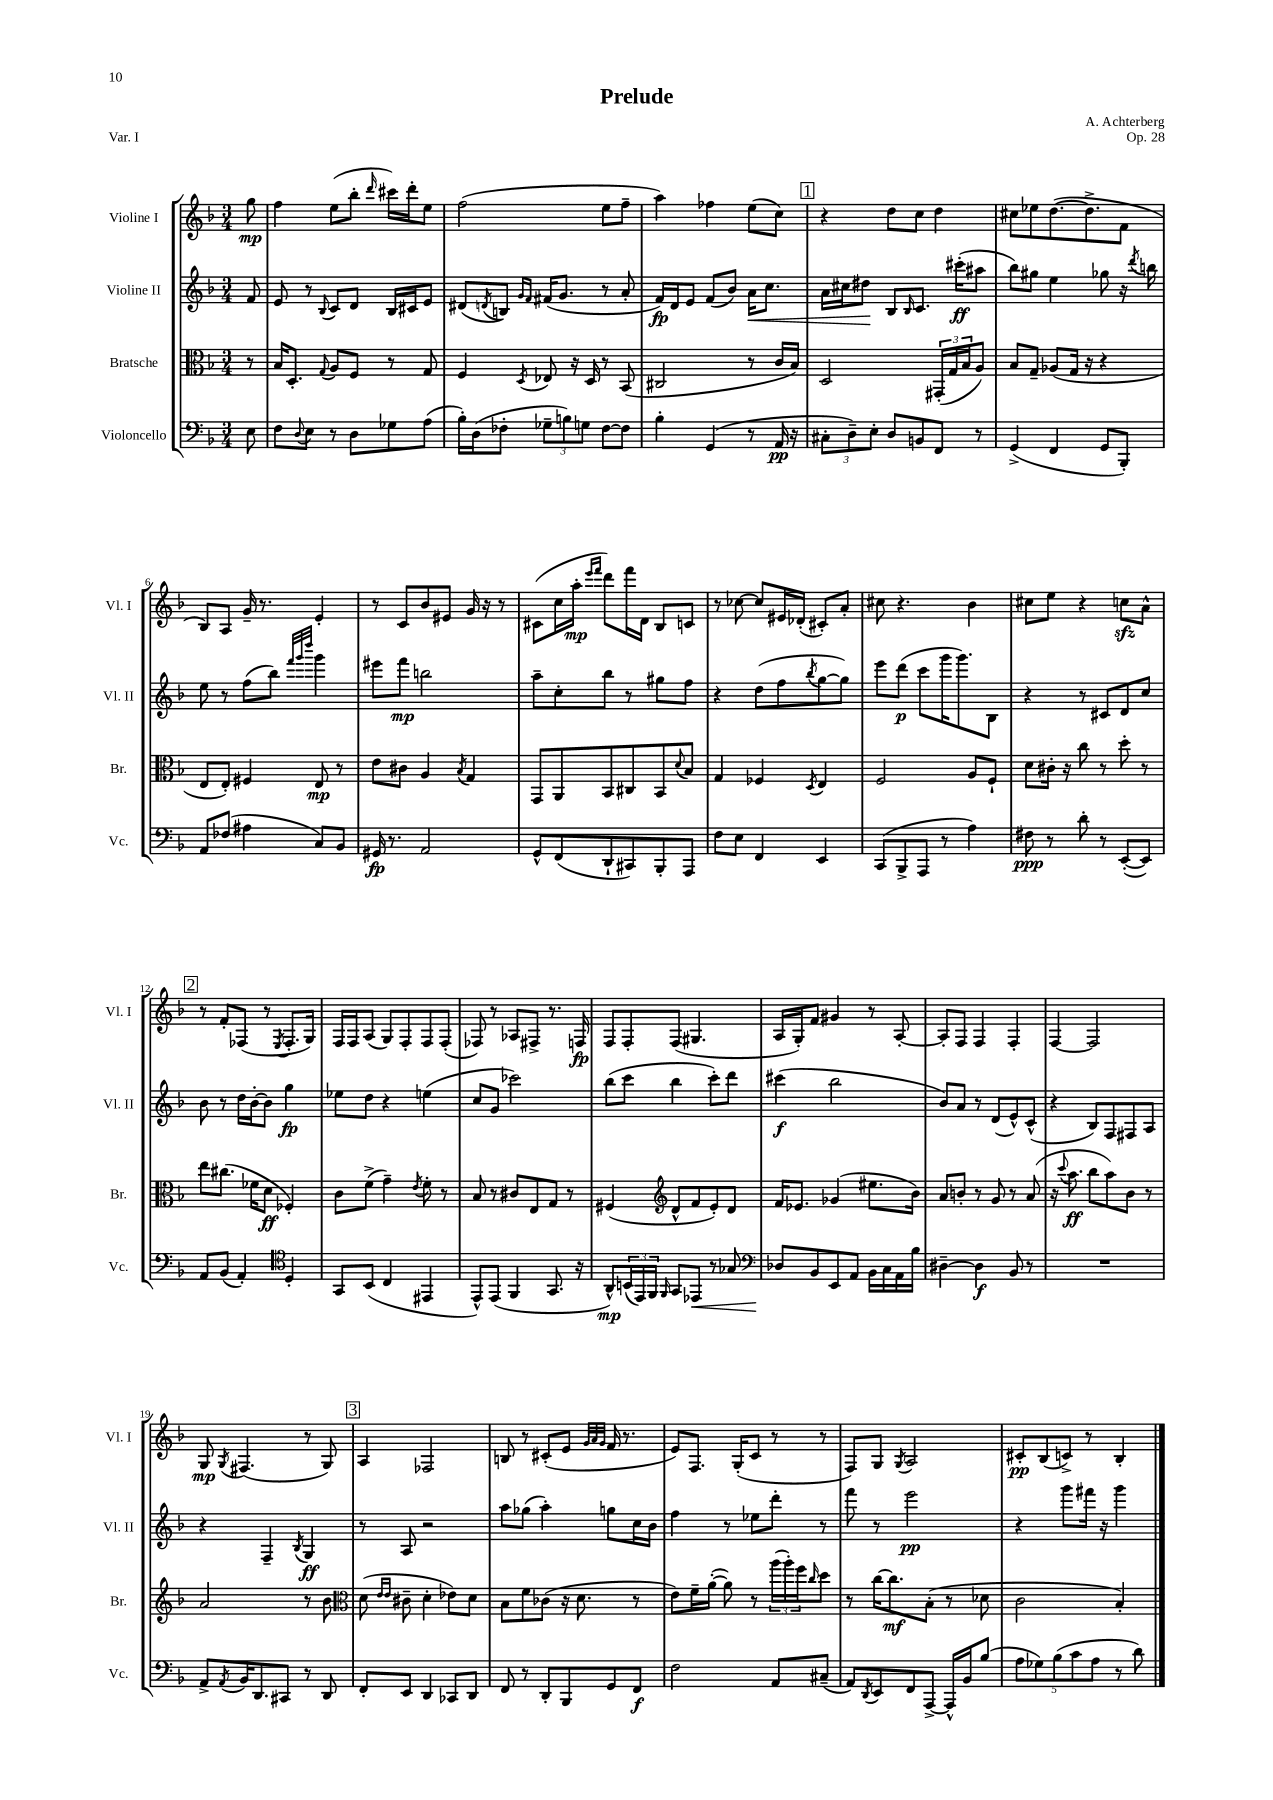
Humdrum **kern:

**kern	**kern	**kern	**kern
*staff4	*staff3	*staff2	*staff1
*clefF4	*clefC3	*clefG2	*clefG2
*k[b-]	*k[b-]	*k[b-]	*k[b-]
*M3/4	*M3/4	*M3/4	*M3/4
8E	8r	8f	8gg
=	=	=	=
8F	16B-	8e	4ff
.	8.D'	.	.
8qqD	.	.	.
8E	.	8r	.
.	8qqG	8qqB-	.
8r	8A	8c	(8ee
8D	8F	8d	8bb-'
.	.	.	16qqddd
8G-	8r	16B-	16ccc#)
.	.	16c#	16ddd'
(8A	8G	8e	8ee
=	=	=	=
16B-')	4F	(8d#	(2ff
(16D	.	.	.
.	.	8qd	.
8F-'	.	8B)	.
.	.	16qqg	.
.	8qD	16qqf	.
12G-~	8E-	(16f#	.
.	.	8.g	.
12B)	.	.	.
.	16r	.	.
12G	.	.	.
.	16D	.	.
[8F-	8r	8r	8ee
8F-]	(8BB-	8a'	8ff~
=	=	=	=
4B-'	2C#	16f)	4aa)
.	.	16d	.
.	.	8e	.
(4GG	.	(8f	4ff-
.	.	8b-)	.
8r	8r	16a	(8ee
.	.	8.cc	.
16AA	16c	.	8cc)
16r	16B-)	.	.
=	=	=	=
12C#'	2D	16a	4r
.	.	16cc#	.
12D~)	.	.	.
.	.	8dd#	.
12E'	.	.	.
8D	.	8B-	8dd
.	.	16qqB-	.
8BB	.	8.c	8cc
8FF	(24GG#'	.	4dd
.	24G	.	.
.	.	(16ccc#'	.
.	24B-	.	.
8r	8A)	8aa#	.
=	=	=	=
(4GG^	8B-	8bb-)	8cc#
.	8G~	8gg#	8ee-
4FF	(8A-	4ee	([8.dd
.	16G	.	.
.	16r	.	8.dd^]
8GG	4r	8gg-	.
8BBB-')	.	16r	8f
.	.	8qddd	.
.	.	16bb	.
=	=	=	=
8AA	8E	8ee	8B-)
(8F-	8E')	8r	8A
4A#	4F#	(8ff	16g~
.	.	.	8.r
.	.	8bb-)	.
.	.	32qqfff	.
.	.	32qqggg	.
.	.	32qqdddd	.
8C)	8E	4ggg	4e'
8BB-	8r	.	.
=	=	=	=
16GG#	8e	8eee#	8r
8.r	.	.	.
.	8c#	8fff	8c
2AA	4A	2bb	8b-
.	.	.	8e#
.	8qB-	.	.
.	4G	.	16g
.	.	.	16r
.	.	.	8r
=	=	=	=
8GG^^	8GG	8aa~	(8c#
(8FF	8AA	8cc'	16cc
.	.	.	16aa'
.	.	.	16qqeee
.	.	.	16qqfff
8DD`	8BB-	8bb-	8ddd)
8CC#)	8C#	8r	16fff
.	.	.	16d
8BBB-'	8BB-	8gg#	8B-
.	8qqd	.	.
8AAA	8B-	8ff	8c
=	=	=	=
8F	4G	4r	8r
8E	.	.	[8cc-
4FF	4F-	(8dd	8cc-]
.	.	8ff	16e#
.	.	.	(16d-'
.	8qD	8qbb-	.
4EE	4E	[8gg	8c#')
.	.	8gg])	8a'
=	=	=	=
(8CC	2F	8eee	8cc#
8BBB-^	.	(8ddd	4.r
8AAA	.	8ccc	.
8r	.	16ggg	.
.	.	8.ggg)	.
4A)	8A	.	4b-
.	8F`	8B-	.
=	=	=	=
8F#	8d	4r	8cc#
8r	16c#'	.	8ee
.	16r	.	.
8d'	8cc	8r	4r
8r	8r	8c#	.
([8EE'	8dd'	8d	8cc
8EE])	8r	8cc	8a^^
=	=	=	=
8AA	8ee	8b-	8r
(8BB-	(8.cc#	8r	8f'
4AA')	.	16dd	(8F-
.	16f-	[16b-'	.
.	8d	8b-]	8r
*clefC4	*	*	*
.	.	.	8qE
4D'	4F-')	4gg	8.F-'
.	.	.	16G)
=	=	=	=
8GG	8c	8ee-	16F
.	.	.	16F
(8BB-	(8f^	8dd	(8A
4C	4g~)	4r	8G)
.	.	.	8F'
.	8qe	.	.
4EE#	8f'	(4ee	8F
.	8r	.	(8F'
=	=	=	=
8EE^^)	8B-	8cc	8F-)
(8EE	8r	8g	8r
4FF	8c#	2ccc-)	8A-
.	8E	.	8F#^
8.GG	8G	.	8.r
.	8r	.	.
16r	.	.	16F
=	=	=	=
8AA^^)	(4F#	(8bb-	8F
(24BB	.	8ccc	8F'
24EE)	.	.	.
24FF	.	.	.
*	*clefG2	*	*
16qqFF	.	.	.
8GG	8d^^	4bb-	(8F
8EE-	8f	.	4.G#
8r	8e')	8ccc')	.
8G-	8d	8ddd	.
=	=	=	=
*clefF4	*	*	*
8D-	16f	(4ccc#	16A
.	8.e-	.	16G')
8BB-	.	.	8f
8EE	(4g-	2bb-	4g#
8AA	.	.	.
16BB-	8.ee#	.	8r
16C	.	.	.
16AA	.	.	[8A'
16B-	16b-)	.	.
=	=	=	=
[4D#~	8a	8b-)	8A']
.	8b'	8a	8F
4D#]	8r	8r	4F
.	8g	(8d	.
8BB-	8r	8e^^)	4F'
8r	(8a	(8c^^	.
=	=	=	=
2.r	16r	4r	[4F
.	8qqccc	.	.
.	8.aa	.	.
.	8bb-	8B-)	2F]
.	8aa)	8F	.
.	8b-	8F#	.
.	8r	8A	.
=	=	=	=
8AA^	2a	4r	8G
8qAA	.	.	8qG
16BB-	.	.	(4.F#
8.DD	.	.	.
.	.	4F~	.
8CC#	.	.	.
.	.	8qB-	.
8r	8r	4G	8r
8DD	8b-	.	8G)
=	=	=	=
*	*clefC3	*	*
8FF'	(8d	8r	4A
.	16qqe	.	.
.	16qqe	.	.
8EE	8c#~	8A	.
4DD	4d'	2r	2F-
8CC-	8e-)	.	.
8DD	8d	.	.
=	=	=	=
8FF	8B-	8aa	8B
8r	8f	(8gg-	8r
8DD'	(8c-	4aa')	(8c#'
8BBB-	16r	.	8e
.	8.d	.	.
.	.	.	32qqg
.	.	.	32qqa
.	.	.	32qqg
8GG	.	8gg	16f
.	.	.	8.r
8FF	8r	16cc	.
.	.	16b-	.
=	=	=	=
2F	8e)	4ff	8e)
.	16f~	.	8.F
.	([16a'	.	.
.	8a])	8r	.
.	.	.	(16G'
.	8r	8ee-	8c
8AA	(24aa	8ddd'	8r
.	24aa')	.	.
.	24ff	.	.
.	16qqcc	.	.
(8C#~	8dd	8r	8r
=	=	=	=
8AA)	8r	8fff	8F)
8qDD	.	.	.
8EE	[16cc	8r	8G
.	8.cc]	.	.
.	.	.	8qG
8FF	.	2eee	2A
[8AAA^	(8B-'	.	.
16AAA^^]	8r	.	.
16BB-	.	.	.
(8B-	8d-	.	.
=	=	=	=
10A	2c	4r	8c#'
10G-)	.	.	.
.	.	.	(8B-
(10B-	.	.	.
.	.	8ggg	8c^)
10c	.	.	.
.	.	16fff#	8r
10A	.	.	.
.	.	16r	.
8r	4B-')	4ggg	4B-'
8d)	.	.	.
==	==	==	==
*-	*-	*-	*-
